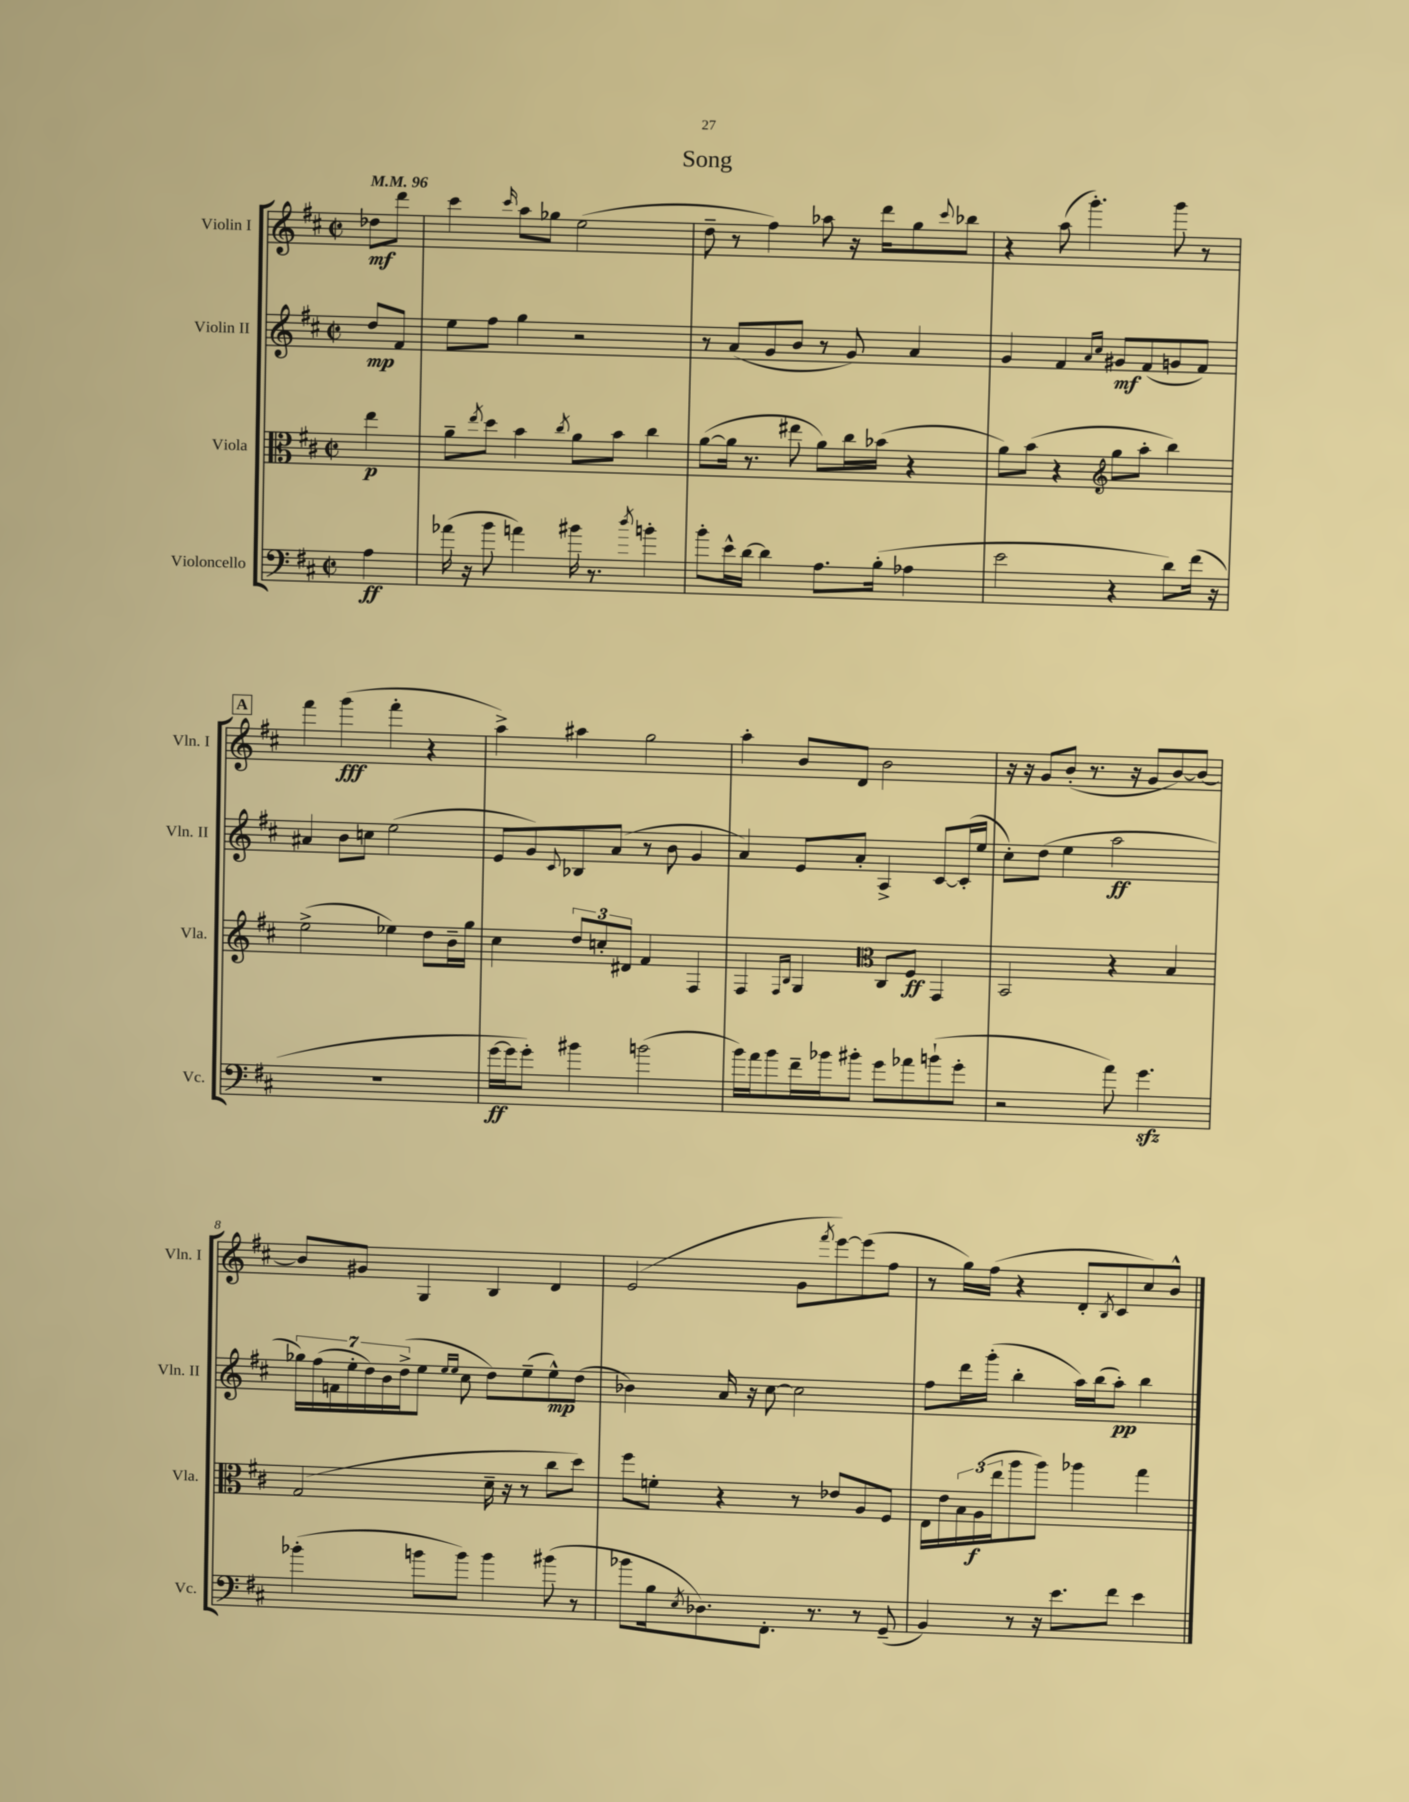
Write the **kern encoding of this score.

**kern	**kern	**kern	**kern
*staff4	*staff3	*staff2	*staff1
*clefF4	*clefC3	*clefG2	*clefG2
*k[f#c#]	*k[f#c#]	*k[f#c#]	*k[f#c#]
*M2/2	*M2/2	*M2/2	*M2/2
*met(c|)	*met(c|)	*met(c|)	*met(c|)
*MM96	*MM96	*MM96	*MM96
4A	4ee	8dd	8dd-
.	.	8f#	8ddd
=	=	=	=
(16a-	8a~	8ee	4ccc#
16r	.	.	.
.	8qee	.	.
8b	8dd	8ff#	.
.	.	.	16qqccc#
4a)	4b	4gg	8aa
.	.	.	8gg-
.	8qcc#	.	.
16b#	8a	2r	(2ee
8.r	.	.	.
.	8b	.	.
8qdd	.	.	.
4b'	4cc#	.	.
=	=	=	=
8b'	([8a	8r	8dd~
16e^^	16a]	(8a	8r
[16d	8.r	.	.
4d]	.	8g	4ff#)
.	8ee#	8b	.
8.A	8a)	8r	8aa-
.	16cc#	8g)	16r
(16B'	(16b-	.	16ddd
4A-	4r	4a	8gg
.	.	.	8qqccc#
.	.	.	8bb-
=	=	=	=
2e	8a)	4g	4r
.	(8b	.	.
.	4r	4f#	(8aa
.	.	.	4.ggg')
*	*clefG2	*	*
.	.	16qqa	.
.	.	16qqcc#	.
4r	8gg	8g#	.
.	8aa'	(8f#	.
8d)	4bb)	8g	8ggg
(16f#	.	8f#)	8r
16r	.	.	.
=	=	=	=
1r	(2ee^	4a#	4fff#
.	.	8b	(4ggg
.	.	8cc	.
.	4ee-)	(2ee	4fff#'
.	8dd	.	4r
.	16b~	.	.
.	16gg	.	.
=	=	=	=
[16g	4cc#	8e	4aa^)
16g]	.	.	.
8g')	.	8g)	.
.	.	8qqc#	.
4b#	12dd	8B-	4aa#
.	12cc'	.	.
.	.	(8a	.
.	12d#	.	.
(2b	4f#	8r	2gg
.	.	8b	.
.	4F#	4g	.
=	=	=	=
16b)	4F#	4a)	4aa'
16a	.	.	.
8b	.	.	.
.	16qqF#	.	.
.	16qqB	.	.
16f#~	4G	8e	8b
16b-	.	.	.
8b#'	.	8a'	8d
*	*clefC3	*	*
8g	8C#	4A^	2b
8a-	8F#	.	.
(8b`	4GG	[8c#	.
8g'	.	(16c#']	.
.	.	16ee	.
=	=	=	=
2r	2BB	8cc#')	16r
.	.	.	16r
.	.	(8dd	8g
.	.	4ee	(8b'
.	.	.	8.r
8a)	4r	2aa	.
.	.	.	16r
4.g	.	.	8g
.	4B	.	[8b)
.	.	.	8b_
=	=	=	=
(4b-'	(2G	28gg-)	8b]
.	.	(28ff#	.
.	.	28f	.
.	.	28ee'	.
.	.	.	8g#
.	.	28dd)	.
.	.	28b	.
.	.	(28dd^	.
8b	.	8ee	4G
.	.	16qqee	.
.	.	16qqee	.
8b)	.	8cc#	.
4b	16d~	8dd)	4B
.	16r	.	.
.	8r	(8ee~	.
(8b#	8cc#	8ee^^)	4d
8r	8dd)	(8dd	.
=	=	=	=
8b-	8ff#	4b-)	(2e
16B	8f'	.	.
8qE	.	.	.
8.D-)	.	.	.
.	4r	16a	.
.	.	16r	.
8.FF#'	.	[8cc#	.
.	8r	2cc#]	8g
8.r	.	.	.
.	.	.	8qfff#
.	8e-	.	[8eee)
8r	8A	.	(8eee]
(8GG~	8F#	.	8ff#
=	=	=	=
4BB)	16E	8ff#	8r
.	16e	.	.
.	24B	16ddd	16gg)
.	(24A	.	.
.	.	(16ggg'	(16ff#
.	24ee	.	.
8r	8aa	4bb'	4r
16r	8aa)	.	.
8.e	.	.	.
.	4aa-	16aa)	8d'
.	.	(16bb	.
.	.	.	8qB
8f#	.	8aa')	8c#
4e	4gg	4bb	8cc#)
.	.	.	8b^^
==	==	==	==
*-	*-	*-	*-
